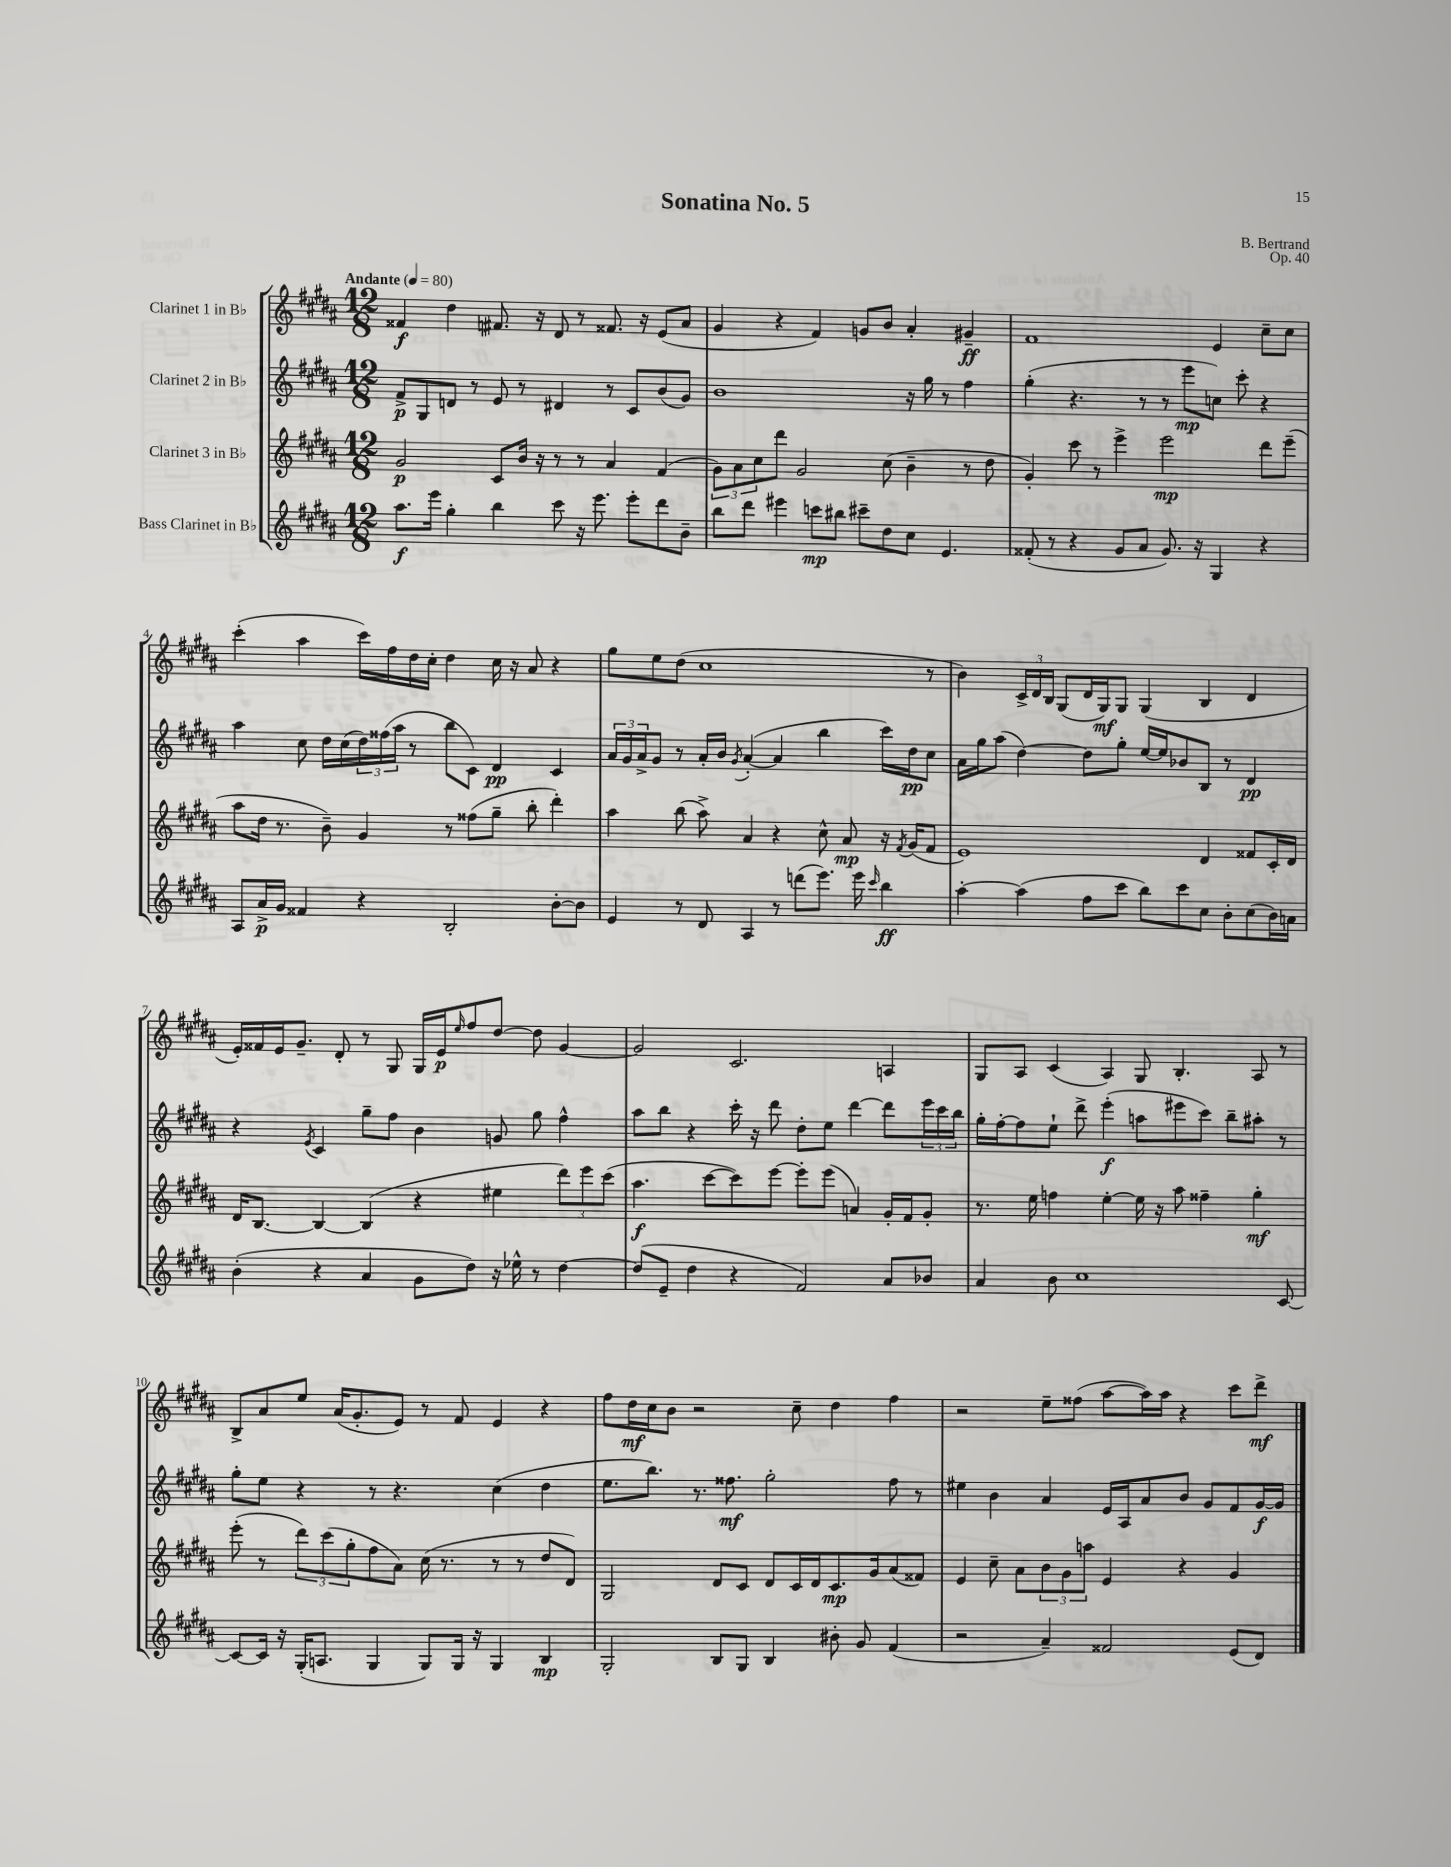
\header { title = "Sonatina No. 5" composer = "B. Bertrand" opus = "Op. 40" }
<<
\new StaffGroup <<
\new Staff = "s0" \with { instrumentName = "Clarinet 1 in Bb" } {
    \clef treble \key b \major \numericTimeSignature \time 12/8 \tempo "Andante" 4 = 80
    fisis'4\f dis''4 fis'8. r16 dis'8 r8 fisis'8. r16 e'8( ais'8 |
    gis'4 r4 fis'4) g'8 b'8 ais'4-. gis'4--\ff |
    fis'1 e'4 cis''8-- cis''8 |
    cis'''4-.( ais''4 cis'''16) fis''16 dis''16 cis''16-. dis''4 cis''16 r16 ais'8 r4 |
    gis''8 e''8 dis''8( cis''1 r8 |
    b'4) \tuplet 3/2 { cis'16-> dis'16 b16 } gis8( dis'16 gis16\mf) gis8 gis4( b4 dis'4 |
    e'16-.) fisis'16 e'16 gis'8.-- dis'8-. r8 gis8 gis16 e'16\p \grace { e''16 } fis''8 dis''8~ dis''8 gis'4~ |
    gis'2 cis'2. a4 |
    gis8 ais8 cis'4( ais4) gis8 b4.-. ais8 r8 |
    b8-> ais'8 e''8 ais'16( gis'8.-. e'8) r8 fis'8 e'4 r4 |
    fis''8 dis''16\mf cis''16 b'8 r2 cis''8-- dis''4 fis''4 |
    r2 e''8-- fisis''8( ais''8~ ais''16) ais''16 r4 cis'''8 dis'''8->\mf \bar "|." |
}
\new Staff = "s1" \with { instrumentName = "Clarinet 2 in Bb" } {
    \clef treble \key b \major \numericTimeSignature \time 12/8
    fis'8->\p gis8 d'8 r8 e'8 r8 dis'4 r8 cis'8 b'8( gis'8) |
    b'1 r16 gis''16 r8 fis''4 |
    gis''4-.( r4. r8 r8 e'''8\mp c''8) cis'''8-. r4 |
    ais''4 cis''8 dis''16 cis''16( \tuplet 3/2 { dis''16) fisis''16( ais''16 } r8 b''8 cis'8) dis'4\pp cis'4 |
    \tuplet 3/2 { ais'16 gis'16 ais'16-> } gis'8 r8 ais'16-. b'16 \acciaccatura { gis'8 } ais'4~-.( ais'4 b''4 cis'''16) dis''16\pp cis''8 |
    ais'16 gis''16 ais''8( dis''4~) dis''8 gis''8-. e''16~ e''16 bes'8 b8 r8 dis'4\pp |
    r4 \acciaccatura { e'8 } cis'4 gis''8-- fis''8 b'4 g'8 gis''8 fis''4-^ |
    ais''8 b''8 r4 cis'''16-. r16 dis'''8 dis''8-. e''8 dis'''4~ dis'''8 \tuplet 3/2 { e'''16 cis'''16 b''16 } |
    gis''16-. fis''16~-. fis''8 e''8-! dis'''8-> e'''4-.\f( a''8 eis'''8 cis'''8) b''8-- ais''8-. r8 |
    gis''8-. e''8 r4 r8 r4. cis''4( dis''4 |
    e''8. b''8.) r8. fisis''8.\mf gis''2-. fisis''8 r8 |
    eis''4 b'4 ais'4 e'16 ais16 ais'8 b'8 gis'8 fis'8 gis'16~\f gis'16 \bar "|." |
}
\new Staff = "s2" \with { instrumentName = "Clarinet 3 in Bb" } {
    \clef treble \key b \major \numericTimeSignature \time 12/8
    gis'2\p cis'8 b'16 r16 r8 r8 ais'4 fis'4( |
    \tuplet 3/2 { gis'8) ais'8 cis''8 } dis'''8 gis'2 cis''8( b'4-- r8 dis''8 |
    gis'4-.) cis'''8 r8 e'''4-> e'''2\mp dis'''8 e'''8--( |
    ais''8 dis''16 r8. b'8--) gis'4 r8 fisis''8( gis''8-- b''8-. dis'''4-.) |
    ais''4 b''8( ais''8->) ais'4 r4 cis''8-^ ais'8\mp r16 \acciaccatura { fis'8 } gis'16( fis'8 |
    e'1) dis'4 fisis'8 cis'16-. dis'16 |
    dis'16 b8.~ b4~ b4( r4 eis''4 \tuplet 3/2 { dis'''8) e'''8 cis'''8( } |
    ais''4.\f cis'''8~ cis'''8) e'''8~ e'''8-. e'''8( a'4) gis'16-. fis'16 gis'8-. |
    r8. e''16 f''4 e''4~-. e''16 r16 ais''8 fisis''4-- gis''4-.\mf |
    e'''8-.( r8 \tuplet 3/2 { dis'''8) cis'''8( gis''8-. } fis''8 ais'8) cis''16( r8. r8 r8 dis''8 dis'8) |
    gis2 dis'8 cis'8 dis'8 cis'16 dis'16 cis'8.\mp gis'16 ais'8( fisis'8) |
    e'4 cis''8-- ais'8 \tuplet 3/2 { b'8 gis'8 a''8 } e'4 r4 gis'4 \bar "|." |
}
\new Staff = "s3" \with { instrumentName = "Bass Clarinet in Bb" } {
    \clef treble \key b \major \numericTimeSignature \time 12/8
    ais''8.\f e'''16 gis''4-. b''4 cis'''8 r16 e'''8. e'''8-. dis'''8 b'8-- |
    b''8 dis'''8 eis'''4 c'''8\mp bis''8 cis'''8-- dis''8 cis''8 e'4. |
    fisis'8-.( r8 r4 gis'8 ais'8 gis'8.) r16 gis4 r4 |
    ais8 ais'16->\p gis'16 fisis'4 r4 b2-. b'8~-. b'8 |
    e'4 r8 dis'8 ais4 r8 d'''8( e'''8.) e'''16 \grace { cis'''16 } b''4\ff |
    ais''4~-. ais''4( fis''8 cis'''8 b''8) cis'''8 cis''8 b'8-. cis''8( b'16) a'16 |
    b'4-.( r4 ais'4 gis'8 dis''8) r16 ees''16-^ r8 dis''4~ |
    dis''8( e'8-- dis''4 r4 fis'2) ais'8 bes'8 |
    ais'4 b'8 cis''1 cis'8~ |
    cis'8~ cis'16 r16 gis16-.( a8. gis4 gis8) gis16 r16 gis4 b4\mp |
    gis2-. b8 gis8 b4 bis'8-. gis'8 fis'4( |
    r2 ais'4--) fisis'2 e'8( dis'8) \bar "|." |
}
>>
>>
